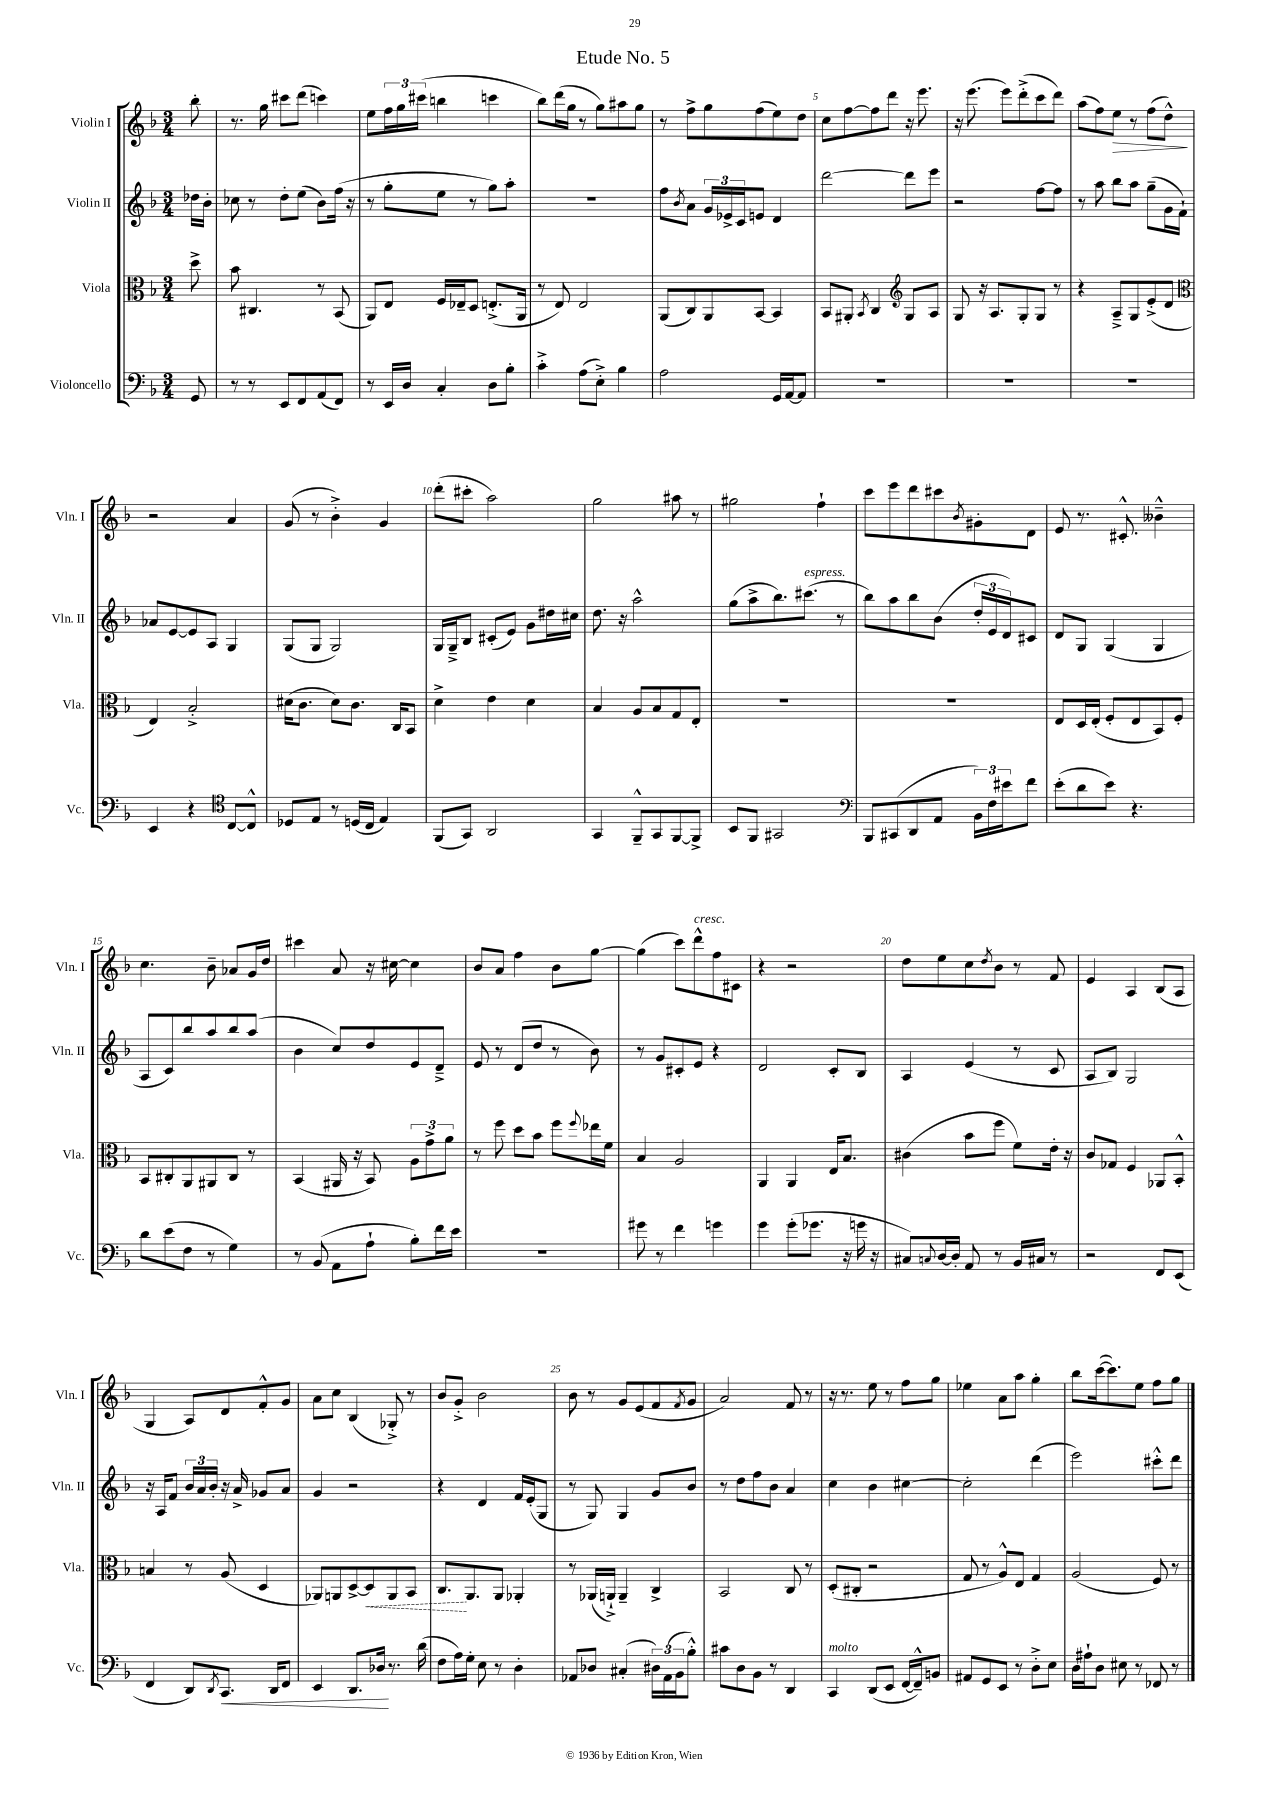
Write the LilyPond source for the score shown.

\header { title = "Etude No. 5" }
<<
\new StaffGroup <<
\new Staff = "s0" \with { instrumentName = "Violin I" shortInstrumentName = "Vln. I" } {
    \clef treble \key f \major \numericTimeSignature \time 3/4 \partial 8
    bes''8-. |
    r8. g''16 cis'''8 d'''8( c'''4) |
    e''8 \tuplet 3/2 { f''16 g''16 cis'''16( } b''4 c'''4 |
    bes''8) d'''16( g''16 r8 g''8) ais''8 g''8 |
    r8 f''8-> g''8 f''8( e''8) d''8 |
    c''8 f''8~ f''8 d'''8 r16 e'''8. |
    r16 e'''8.( e'''8) d'''8-.->( c'''8 d'''8) |
    a''8( f''8) e''8\> r8 f''8( d''8-^\!) |
    r2 a'4 |
    g'8( r8 bes'4-.->) g'4 |
    d'''8-.( cis'''8-. a''2) |
    g''2 ais''8 r8 |
    gis''2 f''4-! |
    c'''8 e'''8 d'''8 cis'''8 \acciaccatura { bes'8 } gis'8-. d'8 |
    e'8 r8. cis'8.-.-^ beses'4---^ |
    c''4. bes'8-- aes'8 g'16 d''16 |
    cis'''4 a'8 r16 cis''16~ cis''4 |
    bes'8 a'8 f''4 bes'8 g''8~ |
    g''4( c'''8) d'''8-^^\markup { \italic "cresc." } f''8 cis'8 |
    r4 r2 |
    d''8 e''8 c''8 \acciaccatura { d''8 } bes'8 r8 f'8 |
    e'4 a4 bes8( a8 |
    g4 a8) d'8 f'8-.-^ g'8 |
    a'8 c''8 bes4( ges8-.->) r8 |
    bes'8 g'8-.-> bes'2 |
    bes'8 r8 g'8 e'8( f'8 \acciaccatura { f'8 } g'8 |
    a'2) f'8 r8 |
    r16 r8. e''8 r8 f''8 g''8 |
    ees''4 a'8 a''8 g''4-. |
    bes''8 c'''16~( c'''8.) e''8 f''8 g''8 \bar "|." |
}
\new Staff = "s1" \with { instrumentName = "Violin II" shortInstrumentName = "Vln. II" } {
    \clef treble \key f \major \numericTimeSignature \time 3/4 \partial 8
    des''16 bes'16-. |
    ces''8 r8 d''8-. e''8( bes'8) f''16( r16 |
    r8 g''8-. e''8 r8 g''8) a''8-. |
    R2. |
    f''8 \acciaccatura { bes'8 } a'8 \tuplet 3/2 { g'16 ees'16-> c'16 } e'8 d'4 |
    d'''2~ d'''8 e'''8 |
    r2 f''8~ f''8 |
    r8 a''8 bes''8 a''8 g''8--( g'16 f'16-!) |
    aes'8 e'8~ e'8 a8 g4 |
    g8( g8 g2) |
    g16 g16---> bes8 cis'8-.( e'8) g'8 dis''16 cis''16 |
    d''8. r16 a''2-^ |
    g''8( a''8-> bes''8.) cis'''8.^\markup { \italic "espress." }( r8 |
    bes''8) a''8 bes''8 bes'8( \tuplet 3/2 { d''16-. e'16 d'16) } cis'8 |
    d'8 g8 g4( g4 |
    a8 c'8) bes''8 a''8 bes''8 a''8( |
    bes'4 c''8) d''8 e'8 d'8---> |
    e'8 r8 d'8( d''8 r8 bes'8) |
    r8 g'8 cis'8-. e'8 r4 |
    d'2 c'8-. bes8 |
    a4 e'4( r8 c'8 |
    a8 bes8) g2 |
    r16 a16 f'8 \tuplet 3/2 { bes'16 a'16 bes'16-. } r16 a'16-> ges'8 a'8 |
    g'4 r2 |
    r4 d'4 f'16 e'16-.( g8 |
    r8 g8) g4 g'8 bes'8 |
    r8 d''8 f''8 bes'8 a'4 |
    c''4 bes'4 cis''4~ |
    cis''2-. d'''4( |
    e'''2) cis'''8-.-^ d'''8 \bar "|." |
}
\new Staff = "s2" \with { instrumentName = "Viola" shortInstrumentName = "Vla." } {
    \clef alto \key f \major \numericTimeSignature \time 3/4 \partial 8
    d''8-> |
    bes'8 cis4. r8 bes,8( |
    a,8) e8 f16 ees16-- d8 e8.-.->( a,16 |
    r8 e8) e2 |
    a,8( c8) a,8 bes,8~ bes,4 |
    bes,8 ais,8-. \acciaccatura { bes,8 } c4 \clef treble g8 a8 |
    g8 r16 a8. g8-. g8 r8 |
    r4 a8---> g8 e'8-.->( d'8 |
    \clef alto e4) bes2-.-> |
    dis'16( c'8. dis'8) c'8. c16 bes,8 |
    d'4-> e'4 d'4 |
    bes4 a8 bes8 g8 e8-. |
    R2. |
    R2. |
    e8 d16 e16-.( f8-. e8 bes,8) f8-. |
    bes,8 cis8-. a,8 ais,8 cis8 r8 |
    bes,4( ais,16 r16 bes,8) \tuplet 3/2 { a8 g'8-> a'8 } |
    r8 f''8 d''8 bes'8 f''8 \appoggiatura { f''8 } ees''16 f'16 |
    bes4 a2 |
    a,4 a,4 e16 bes8. |
    cis'4( bes'8 f''8 f'8) e'16-. r16 |
    c'8 ges8 f4 aes,8 bes,8-.-^ |
    b4 r8 a8( d4 |
    aes,8) a,8 d8~-> \once \override Hairpin.style = #'dashed-line d8\< a,8 bes,8 |
    c8.\! a,8. a,8 aes,4-. |
    r8 aes,16( a,16-!->) a,4-- c4-> |
    bes,2 c8 r8 |
    d8-.( cis8-. r2 |
    g8 r8 a8-^) e8 g4 |
    a2( f8) r8 \bar "|." |
}
\new Staff = "s3" \with { instrumentName = "Violoncello" shortInstrumentName = "Vc." } {
    \clef bass \key f \major \numericTimeSignature \time 3/4 \partial 8
    g,8 |
    r8 r8 e,8 f,8 a,8( f,8) |
    r8 e,16 d16 c4-. d8 bes8-. |
    c'4-.-> a8( e8-.->) bes4 |
    a2 g,16 a,16~ a,8 |
    R2. |
    R2. |
    R2. |
    e,4 r4 \clef tenor c8~ c8-^ |
    des8 e8 r8 d16( c16 e4) |
    f,8( g,8) a,2 |
    g,4 f,8---^ g,8 f,8~ f,8-> |
    bes,8 f,8 gis,2 |
    \clef bass bes,,8 cis,8( d,8 a,8 \tuplet 3/2 { bes,16) f16 eis'16 } f'8 |
    e'8-.( d'8 e'8) r4. |
    d'8 e'8( f8 r8 g4) |
    r8 bes,8( a,8 a8-! bes8-.) f'16 e'16 |
    R2. |
    gis'8 r8 f'4 g'4 |
    g'4 g'8-.( ges'8. r16 g'16 r16 |
    cis8) \appoggiatura { c8 } d16~ d16-. a,8 r8 bes,16 cis16 r8 |
    r2 f,8 e,8( |
    f,4 d,8) \acciaccatura { d,8 } c,8.\< d,16 f,8 |
    e,4 d,8. des16\! r8. d'16( |
    f8 a16) g16-. e8 r8 d4-. |
    aes,8 des8 cis4-.( \tuplet 3/2 { dis16) aes,16( bes,16 } bes8-.-^) |
    cis'8 d8 bes,8 r8 d,4 |
    c,4^\markup { \italic "molto" } d,8( e,8 f,16~ f,16---^) b,8 |
    ais,8 g,8 e,8 r8 d8-.-> e8 |
    d16 ais16-! d8 eis8 r8 fes,8 r8 \bar "|." |
}
>>
>>
\layout { \context { \Score \override BarNumber.break-visibility = ##(#f #t #t) barNumberVisibility = #(every-nth-bar-number-visible 5) } }
